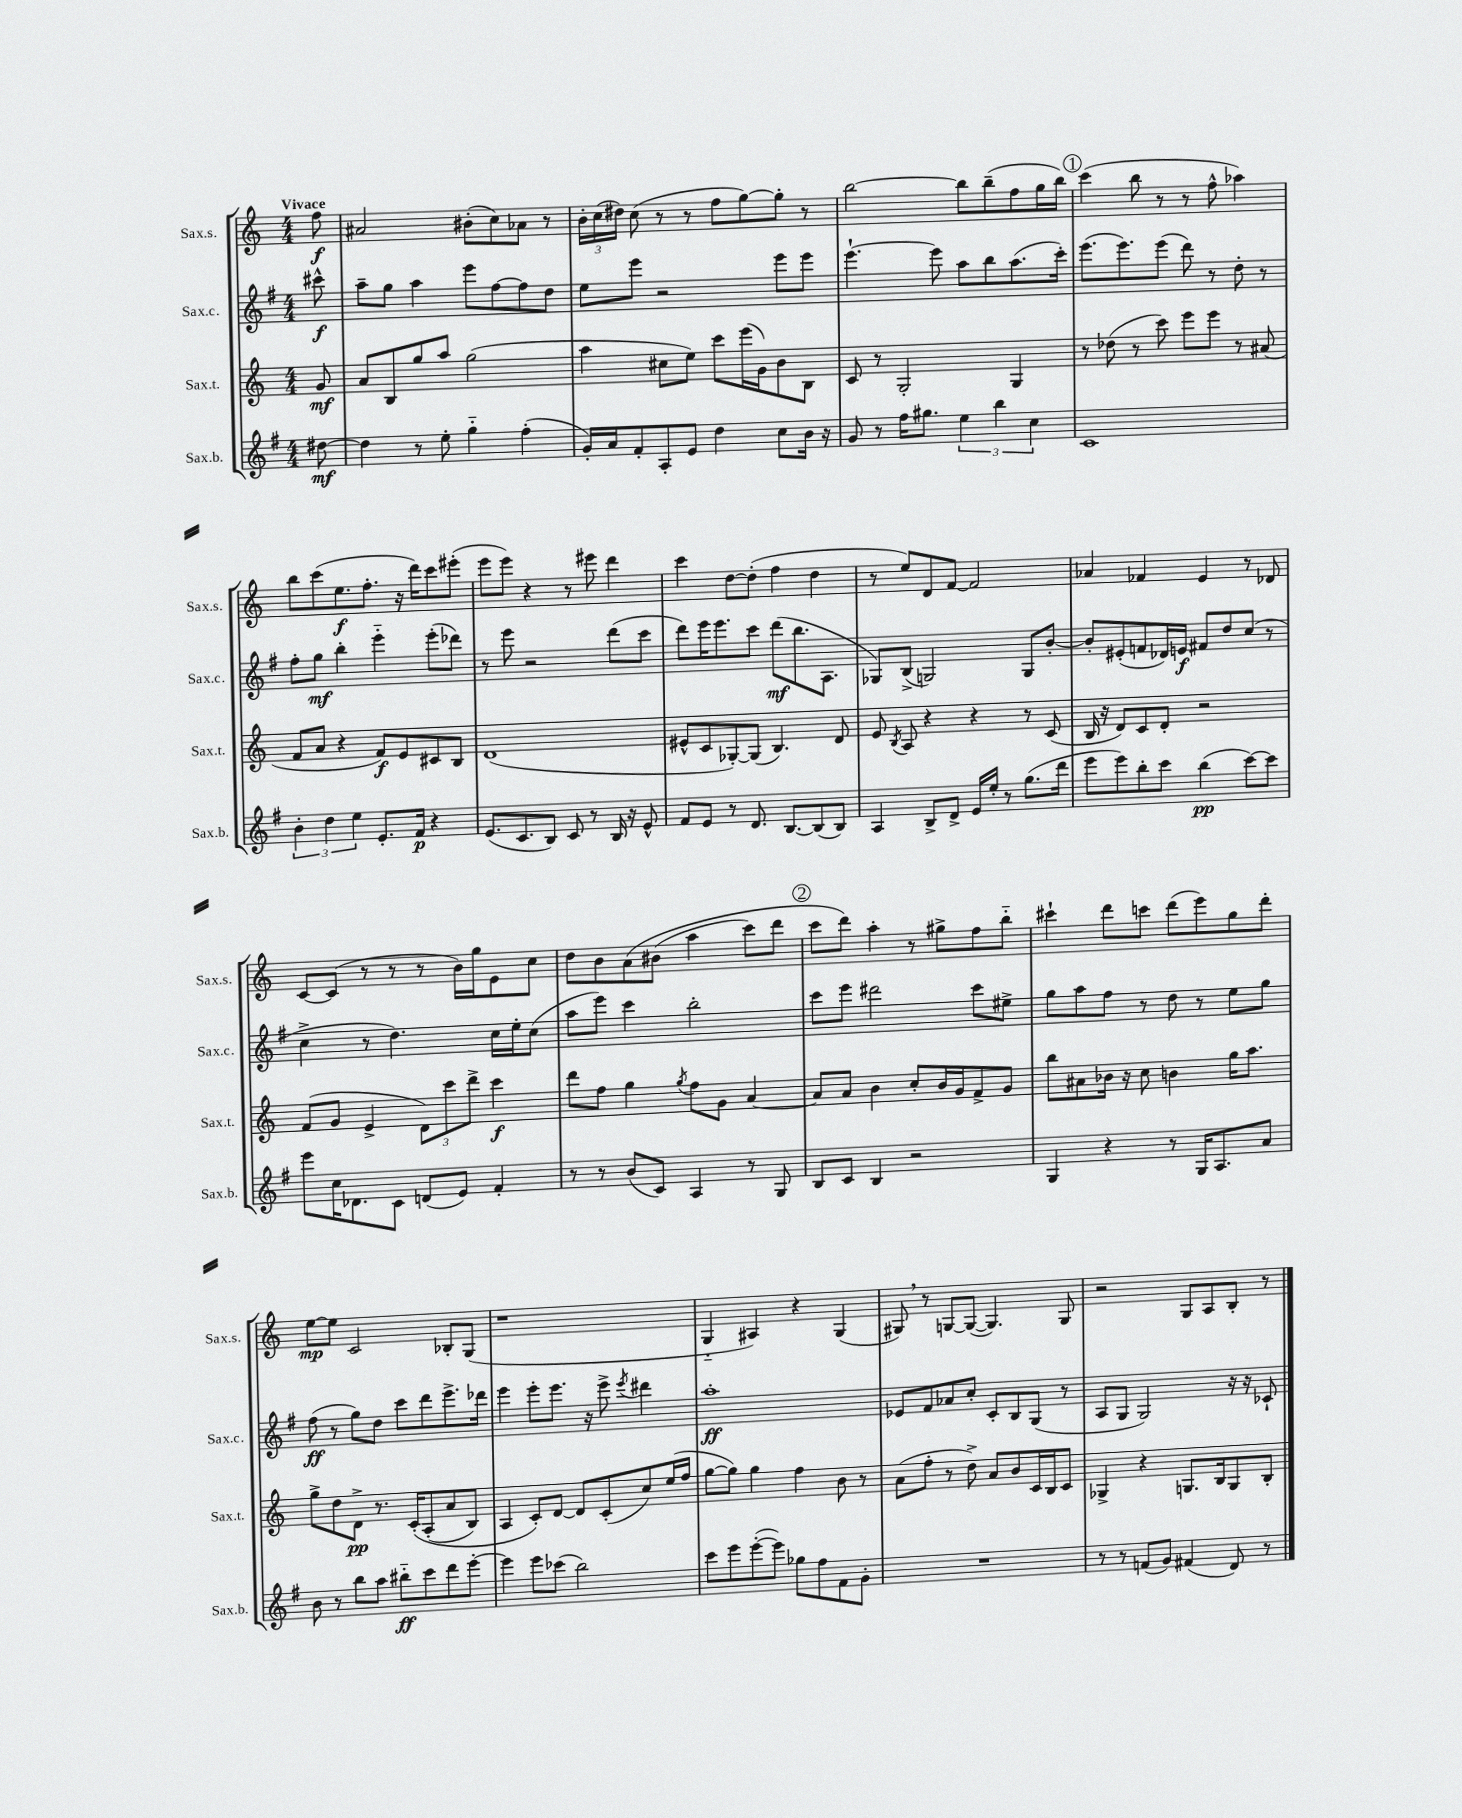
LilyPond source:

<<
\new StaffGroup <<
\new Staff = "s0" \with { instrumentName = "Sax.s." shortInstrumentName = "Sax.s." } {
    \clef treble \key c \major \numericTimeSignature \time 4/4 \partial 8 \tempo "Vivace"
    \autoBeamOff f''8\f |
    ais'2 bis'8[-.( c''8) aes'8] r8 |
    \tuplet 3/2 { b'16[-. c''16( dis''16]) } c''8( r8 r8 f''8[ g''8~) g''8]-. r8 |
    b''2~ b''8[ b''8--( f''8 g''16 b''16]) |
    \mark \markup { \circle "1" } c'''4( b''8 r8 r8 f''8-^ aes''4) |
    b''8[ c'''8( e''8.\f f''8.]-. r16 d'''16[) c'''8 eis'''8]-.( |
    e'''8[ e'''8]) r4 r8 eis'''8 d'''4 |
    c'''4 d''8[~ d''8]-.( f''4 d''4 |
    r8 e''8[) d'8 f'8]~ f'2 |
    aes'4 fes'4 e'4 r8 des'8 |
    c'8[~ c'8]( r8 r8 r8 b'16[) g''16 e'8 c''8] |
    d''8[ b'8 a'8\( bis'8]( a''4 c'''8[) d'''8] |
    \mark \markup { \circle "2" } c'''8[ d'''8]\) a''4-. r8 gis''8[-> f''8 b''8]-_ |
    cis'''4-! d'''8[ c'''8] d'''8[( e'''8) g''8 d'''8]-. |
    e''8[~\mp e''8] c'2 bes8[-. g8]( |
    r1 |
    g4-_ ais4) r4 g4( |
    gis8) \breathe r8 g8[~ g8]~( g4.) g8 |
    r2 g8[ a8 b8]-. r8 \bar "|." |
}
\new Staff = "s1" \with { instrumentName = "Sax.c." shortInstrumentName = "Sax.c." } {
    \clef treble \key g \major \numericTimeSignature \time 4/4 \partial 8
    \autoBeamOff cis'''8-^\f |
    a''8[-- g''8] a''4 e'''8[ fis''8~ fis''8 d''8] |
    e''8[ e'''8] r2 e'''8[ e'''8] |
    e'''4.~-! e'''8 a''8[ b''8 a''8.( c'''16]-.) |
    \mark \markup { \circle "1" } e'''8.[( e'''8.) e'''8]( d'''8) r8 d''8-. r8 |
    fis''8[-. g''8]\mf b''4-. e'''4-_ e'''8[-.( des'''8]) |
    r8 e'''8 r2 d'''8[( c'''8] |
    d'''8[) e'''16 e'''8. c'''8] d'''8[\mf( b''8. a8.] |
    ges8[) b8]->( g2) g8[ b'8]~-. |
    b'8[-. eis'8-.( f'8 des'16) e'16]\f fis'8[ d''8 c''8]( r8 |
    c''4-> r8 d''4.) c''16[ e''16-. c''8]( |
    a''8[ e'''8]) c'''4 b''2-. |
    \mark \markup { \circle "2" } c'''8[ e'''8] dis'''2 c'''8[ eis''8]-> |
    g''8[ a''8 fis''8] r8 d''8 r8 e''8[ g''8] |
    fis''8\ff( r8 g''8[) d''8] c'''8[ d'''8 e'''8.-> des'''16] |
    e'''4 e'''8[-. e'''8.] r16 e'''8-> \acciaccatura { e'''8 } dis'''4 |
    a''1-.\ff |
    ees'8[ fis'8 aes'8 c''8]-. c'8[-. b8 g8]( r8 |
    a8[ g8] g2) r16 r16 ces'8-! \bar "|." |
}
\new Staff = "s2" \with { instrumentName = "Sax.t." shortInstrumentName = "Sax.t." } {
    \clef treble \key c \major \numericTimeSignature \time 4/4 \partial 8
    \autoBeamOff g'8\mf |
    a'8[ b8 g''8 a''8] g''2( |
    a''4 cis''8[ e''8]) c'''8[ e'''16( g'16) b'8 b8] |
    c'8 r8 g2-. g4 |
    \mark \markup { \circle "1" } r8 des''8( r8 c'''8) e'''8[ e'''8] r8 ais'8( |
    f'8[ a'8] r4 f'8[\f) e'8 cis'8 b8] |
    d'1( |
    eis'8[-^ c'8 ges8~-.) ges8]( b4.) d'8 |
    e'8 \acciaccatura { b8 } a8 r4 r4 r8 c'8( |
    b16 r16 d'8[) c'8 d'8]-. r2 |
    f'8[( g'8] e'4-> \tuplet 3/2 { d'8[) c'''8 d'''8]-> } c'''4\f |
    d'''8[ f''8] g''4 \acciaccatura { g''8 } f''8[ g'8] a'4~ |
    \mark \markup { \circle "2" } a'8[ a'8] b'4 c''8[-. b'16 g'16 f'8-> g'8] |
    b''8[ ais'8 bes'16] r16 c''8 b'4 g''16[ a''8.] |
    g''8[-> d''8 d'8]->\pp r8. c'16[-.\( a8-.( a'8 b8]) |
    a4 c'8[-.\) d'8]~ d'8[ c'8-.( c''8) e''16( f''16] |
    g''8[~ g''8]) g''4 f''4 b'8 r8 |
    a'8[( f''8]-. r8 d''8->) a'8[ b'8 c'16 b16 c'8] |
    ges4-> r4 g8.[ b16 g8 b8]-. \bar "|." |
}
\new Staff = "s3" \with { instrumentName = "Sax.b." shortInstrumentName = "Sax.b." } {
    \clef treble \key g \major \numericTimeSignature \time 4/4 \partial 8
    \autoBeamOff dis''8~\mf |
    dis''4 r8 e''8-. g''4-_ fis''4-.( |
    g'16[-.) a'16 fis'8-. a8-. e'8] d''4 c''8[ b'16] r16 |
    g'8 r8 fis''16[ gis''8.] \tuplet 3/2 { e''4 b''4 c''4 } |
    \mark \markup { \circle "1" } c'1 |
    \tuplet 3/2 { b'4-. d''4 e''4 } e'8.[-. fis'16]\p r4 |
    e'8.[( c'8. b8]) c'8 r8 b16 r16 e'8-^ |
    fis'8[ e'8] r8 d'8. b8.[~ b8( b8]) |
    a4 b8[-> d'8]-> e'16[ e''16]-. r8 g''8.[( d'''16] |
    e'''8[ e'''8) b''8-. c'''8] b''4\pp( c'''8[~) c'''8] |
    e'''8[ c''16 des'8. c'8] d'8[( e'8]) fis'4-. |
    r8 r8 b'8[( c'8]) a4 r8 g8 |
    \mark \markup { \circle "2" } b8[ c'8] b4 r2 |
    g4 r4 r8 g16[ a8. a'8] |
    b'8 r8 b''8[ a''8] bis''8[-_\ff c'''8 d'''8 e'''8]~-. |
    e'''4 e'''8[ ces'''8]( b''2) |
    c'''8[ e'''8 e'''8~-.( e'''8]) ges''8[ fis''8 fis'8 g'8]-. |
    R1 |
    r8 r8 f'8[( g'8]) fis'4( d'8) r8 \bar "|." |
}
>>
>>
\layout { \context { \Score \remove "Bar_number_engraver" } }
